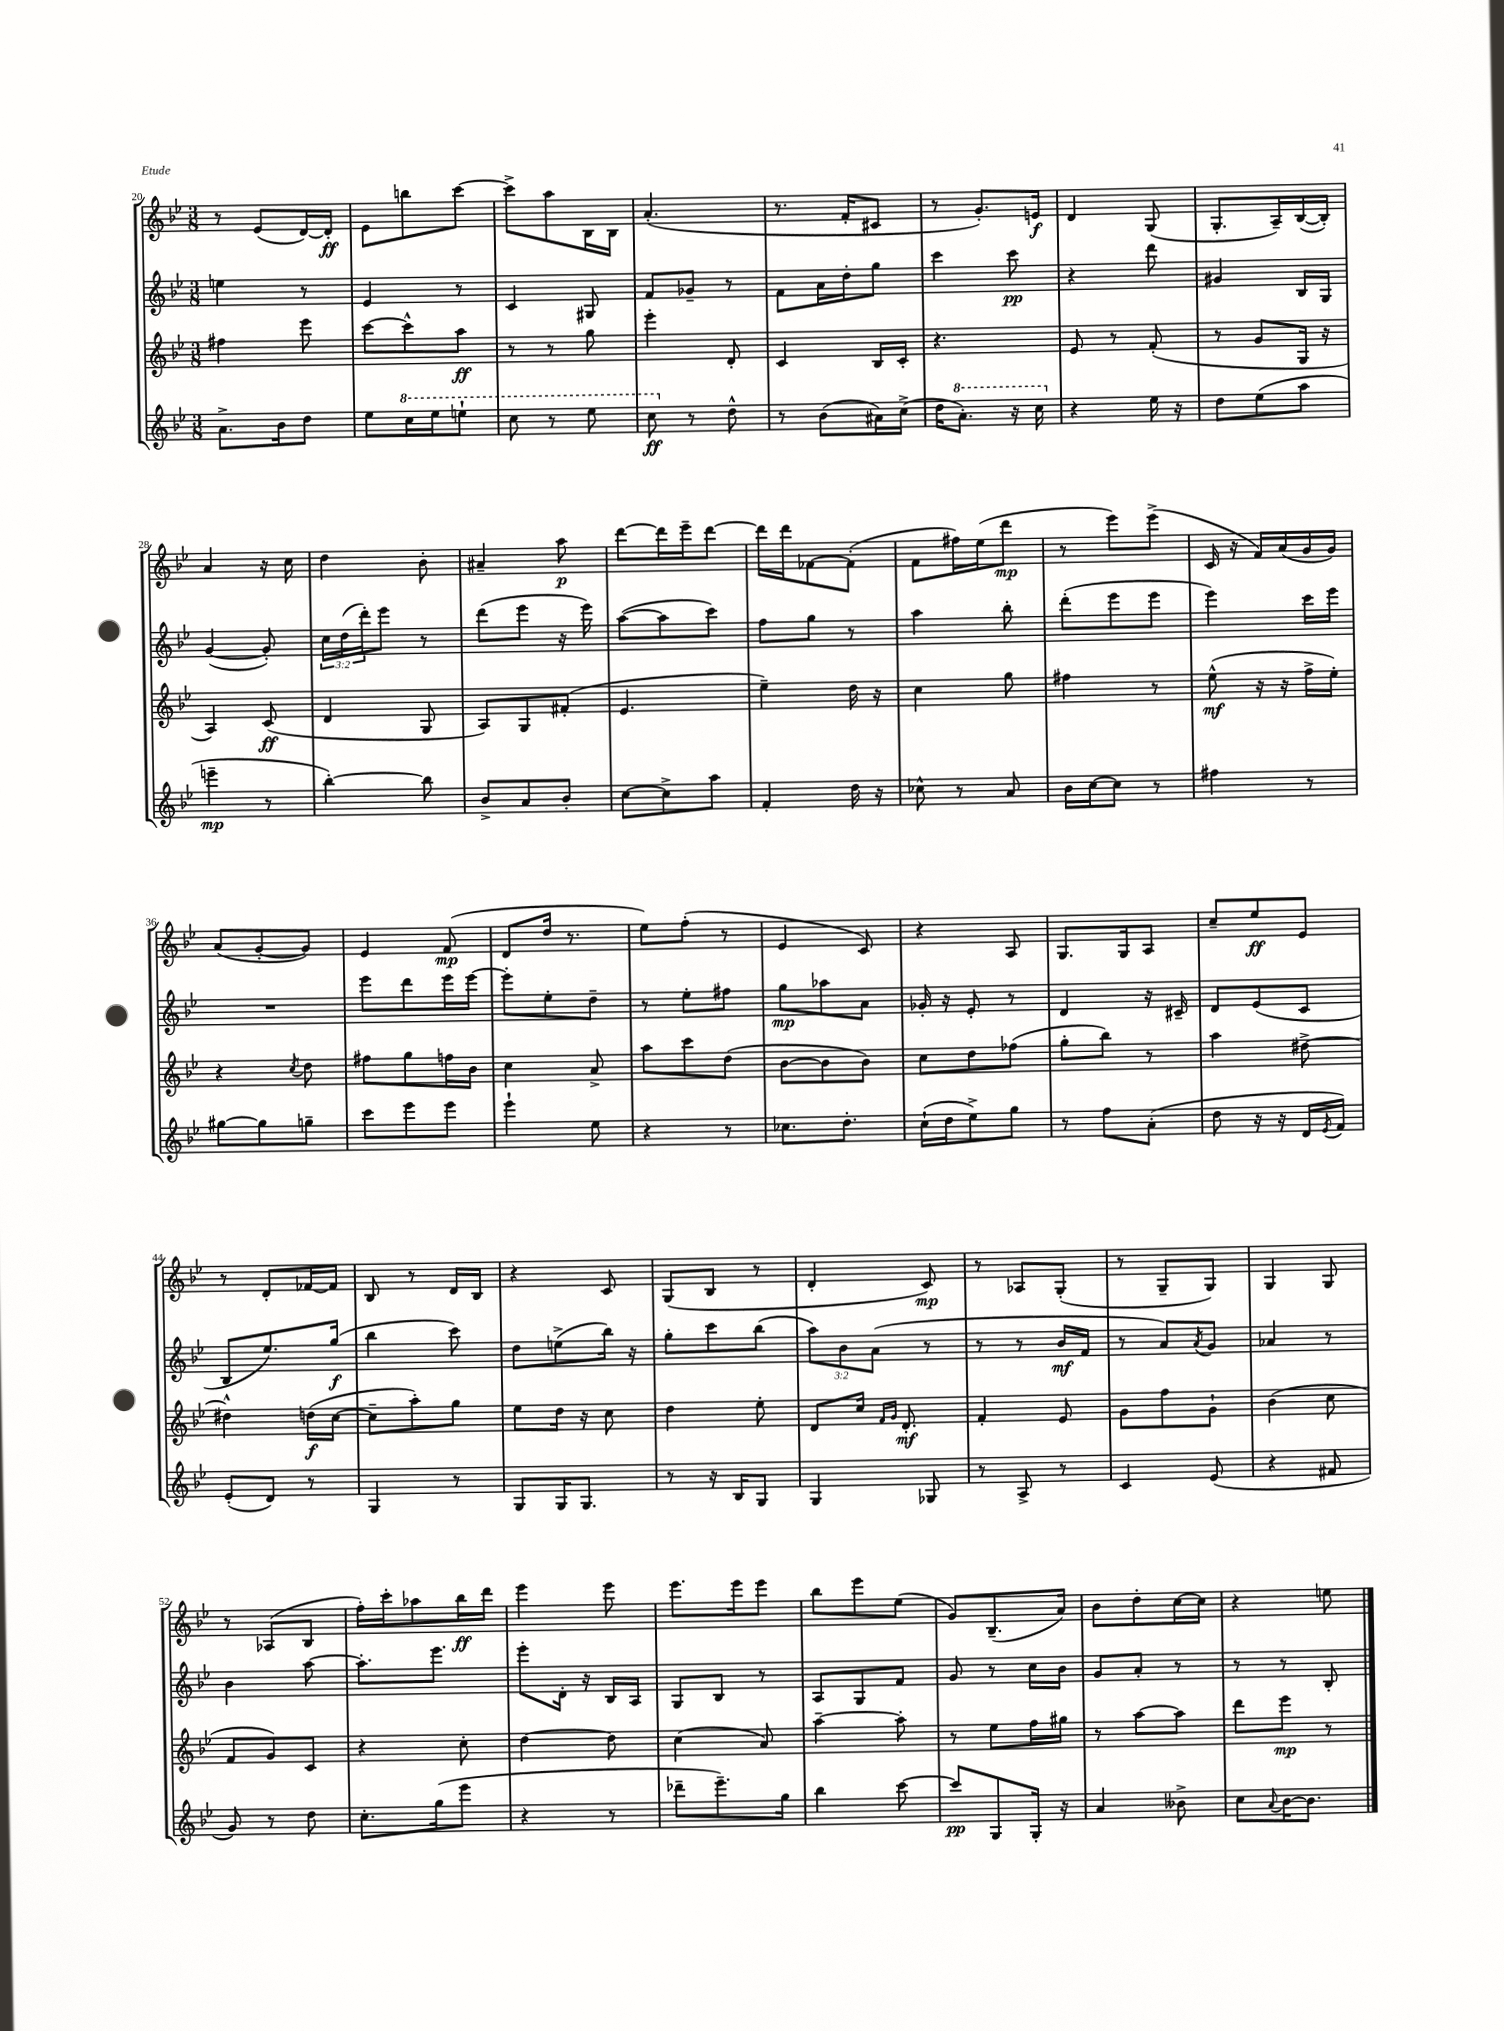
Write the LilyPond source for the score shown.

<<
\new StaffGroup <<
\new Staff = "s0" {
    \clef treble \key bes \major \numericTimeSignature \time 3/8
    r8 ees'8( d'16~) d'16-.\ff |
    ees'8 b''8 c'''8~ |
    c'''8-> a''8 bes16 bes16 |
    a'4.-.( |
    r8. f'16-. cis'8 |
    r8 g'8.-.) e'16\f |
    d'4 g8( |
    g8.-. a16--) bes16~( bes16-.) |
    a'4 r16 c''16 |
    d''4 bes'8-. |
    ais'4-- a''8\p |
    d'''8~ d'''16 ees'''16-- d'''8~ |
    d'''16 d'''16 fes'8~ fes'8-.( |
    f'8 fis''16) ees''16( d'''8\mp |
    r8 ees'''8) ees'''8->( |
    c'16 r16 f'16) a'16( g'16 g'16) |
    a'8( g'8~-. g'8) |
    ees'4 f'8\mp( |
    d'8 d''16 r8. |
    ees''8) f''8-.( r8 |
    ees'4 c'8) |
    r4 a8 |
    g8. g16 a8 |
    c''8-- ees''8\ff ees'8 |
    r8 d'8-. fes'16~ fes'16 |
    bes8 r8 d'16 bes16 |
    r4 c'8 |
    g8( bes8 r8 |
    d'4-. c'8\mp) |
    r8 aes8 g8-.( |
    r8 g8-- g8) |
    g4 g8 |
    r8 aes8( bes8 |
    f''16-.) c'''16-. aes''8 bes''16\ff d'''16 |
    ees'''4 ees'''8 |
    ees'''8. ees'''16 ees'''8 |
    bes''8 ees'''8 ees''8( |
    g'8) bes8.--( a'16) |
    bes'8 d''8-. c''16~ c''16 |
    r4 e''8 \bar "|." |
}
\new Staff = "s1" {
    \clef treble \key bes \major \numericTimeSignature \time 3/8 \override Staff.TupletNumber.text = #tuplet-number::calc-fraction-text
    e''4 r8 |
    ees'4 r8 |
    c'4 gis8 |
    f'8 ges'8-- r8 |
    f'8 a'16 d''16-. g''8 |
    c'''4 c'''8\pp |
    r4 d'''8 |
    gis'4 bes16 g16 |
    g'4~( g'8-.) |
    \tuplet 3/2 { c''16 d''16( d'''16-.) } ees'''8 r8 |
    d'''8( ees'''8 r16 ees'''16) |
    a''8~( a''8 c'''8) |
    f''8 g''8 r8 |
    a''4 bes''8-. |
    d'''8-.( ees'''8 ees'''8 |
    ees'''4) c'''16 ees'''16 |
    R4. |
    ees'''8 d'''8 ees'''16 ees'''16~ |
    ees'''8-. ees''8-. d''8-- |
    r8 ees''8-. fis''8 |
    g''8\mp aes''8 a'8 |
    ges'16-. r16 ees'8-. r8 |
    d'4 r16 cis'16-- |
    d'8 ees'8( c'8 |
    bes8 ees''8.) g''16\f( |
    bes''4 c'''8) |
    d''8 e''8->( bes''16) r16 |
    g''8-. c'''8 bes''8( |
    \tuplet 3/2 { a''8) bes'8 a'8( } r8 |
    r8 r8 bes'16\mf f'16 |
    r8 a'8) \acciaccatura { a'8 } g'8 |
    aes'4 r8 |
    bes'4 a''8~ |
    a''8.-. ees'''8. |
    ees'''8-. d'16-. r16 bes16 a16 |
    g8 bes8 r8 |
    a8 g8 f'8 |
    g'8 r8 c''16 bes'16 |
    g'8 a'8-. r8 |
    r8 r8 bes8-. \bar "|." |
}
\new Staff = "s2" {
    \clef treble \key bes \major \numericTimeSignature \time 3/8
    fis''4 ees'''8 |
    c'''8~ c'''8-^ a''8\ff |
    r8 r8 g''8 |
    ees'''4-. d'8-. |
    c'4 bes16 c'16-. |
    r4. |
    ees'8 r8 f'8-.( |
    r8 g'8 g16 r16 |
    a4) c'8\ff( |
    d'4 g8 |
    a8) g8 fis'8-.( |
    ees'4. |
    ees''4--) d''16 r16 |
    c''4 g''8 |
    fis''4 r8 |
    ees''8-^\mf( r16 r16 f''16-> ees''16-.) |
    r4 \acciaccatura { c''8 } d''8 |
    fis''8 g''8 f''16 bes'16 |
    c''4 a'8-> |
    a''8 c'''8 d''8( |
    bes'8~ bes'8 bes'8) |
    c''8 d''8 fes''8( |
    g''8-. bes''8) r8 |
    a''4 dis''8~-> |
    dis''4-^ d''16\f( c''16~ |
    c''8-- a''8-.) g''8 |
    ees''8 d''16 r16 c''8 |
    d''4 ees''8-. |
    d'8 c''16 \grace { f'16 g'16 } d'8.-.\mf |
    f'4-. ees'8 |
    g'8 f''8 g'8-! |
    bes'4( c''8 |
    f'8 g'8) c'8 |
    r4 c''8-. |
    d''4~ d''8 |
    c''4( a'8) |
    a''4~-- a''8-. |
    r8 ees''8 f''16 gis''16 |
    r8 a''8~ a''8 |
    d'''8 ees'''8\mp r8 \bar "|." |
}
\new Staff = "s3" {
    \clef treble \key bes \major \numericTimeSignature \time 3/8
    a'8.-> bes'16 d''8 |
    ees''8 \ottava #1 c'''16 ees'''16 e'''8-! |
    c'''8 r8 ees'''8 |
    c'''8\ff \ottava #0 r8 d''8-^ |
    r8 bes'8( ais'16) c''16->( |
    d''16 \ottava #1 a''8.-.) r16 c'''16 \ottava #0 |
    r4 ees''16 r16 |
    d''8 ees''8( a''8 |
    e'''4--\mp r8 |
    bes''4~-.) bes''8 |
    bes'8-> a'8 bes'8-. |
    c''8~ c''8-> a''8 |
    f'4-. d''16 r16 |
    ces''8-^ r8 a'8 |
    bes'16 c''16~ c''8 r8 |
    fis''4 r8 |
    gis''8~ gis''8 g''8-- |
    c'''8 ees'''8 ees'''8 |
    ees'''4-! ees''8 |
    r4 r8 |
    ces''8. d''8.-. |
    c''16-!( d''16 ees''8->) g''8 |
    r8 f''8 a'8-.( |
    d''8 r16 r16 d'16 \acciaccatura { ees'8 } f'16) |
    ees'8-.( d'8) r8 |
    g4 r8 |
    g8 g16 g8. |
    r8 r16 bes16 g8 |
    g4 ges8 |
    r8 a8-> r8 |
    c'4 ees'8( |
    r4 fis'8 |
    g'8) r8 d''8 |
    c''8.-. g''16( ees'''8 |
    r4 r8 |
    des'''8-- ees'''8.--) g''16 |
    bes''4 c'''8~ |
    c'''8\pp g8 g16-. r16 |
    a'4 beses'8-> |
    c''8 \appoggiatura { a'8 } bes'16~ bes'8. \bar "|." |
}
>>
>>
\layout { \context { \Score currentBarNumber = #20 } }
